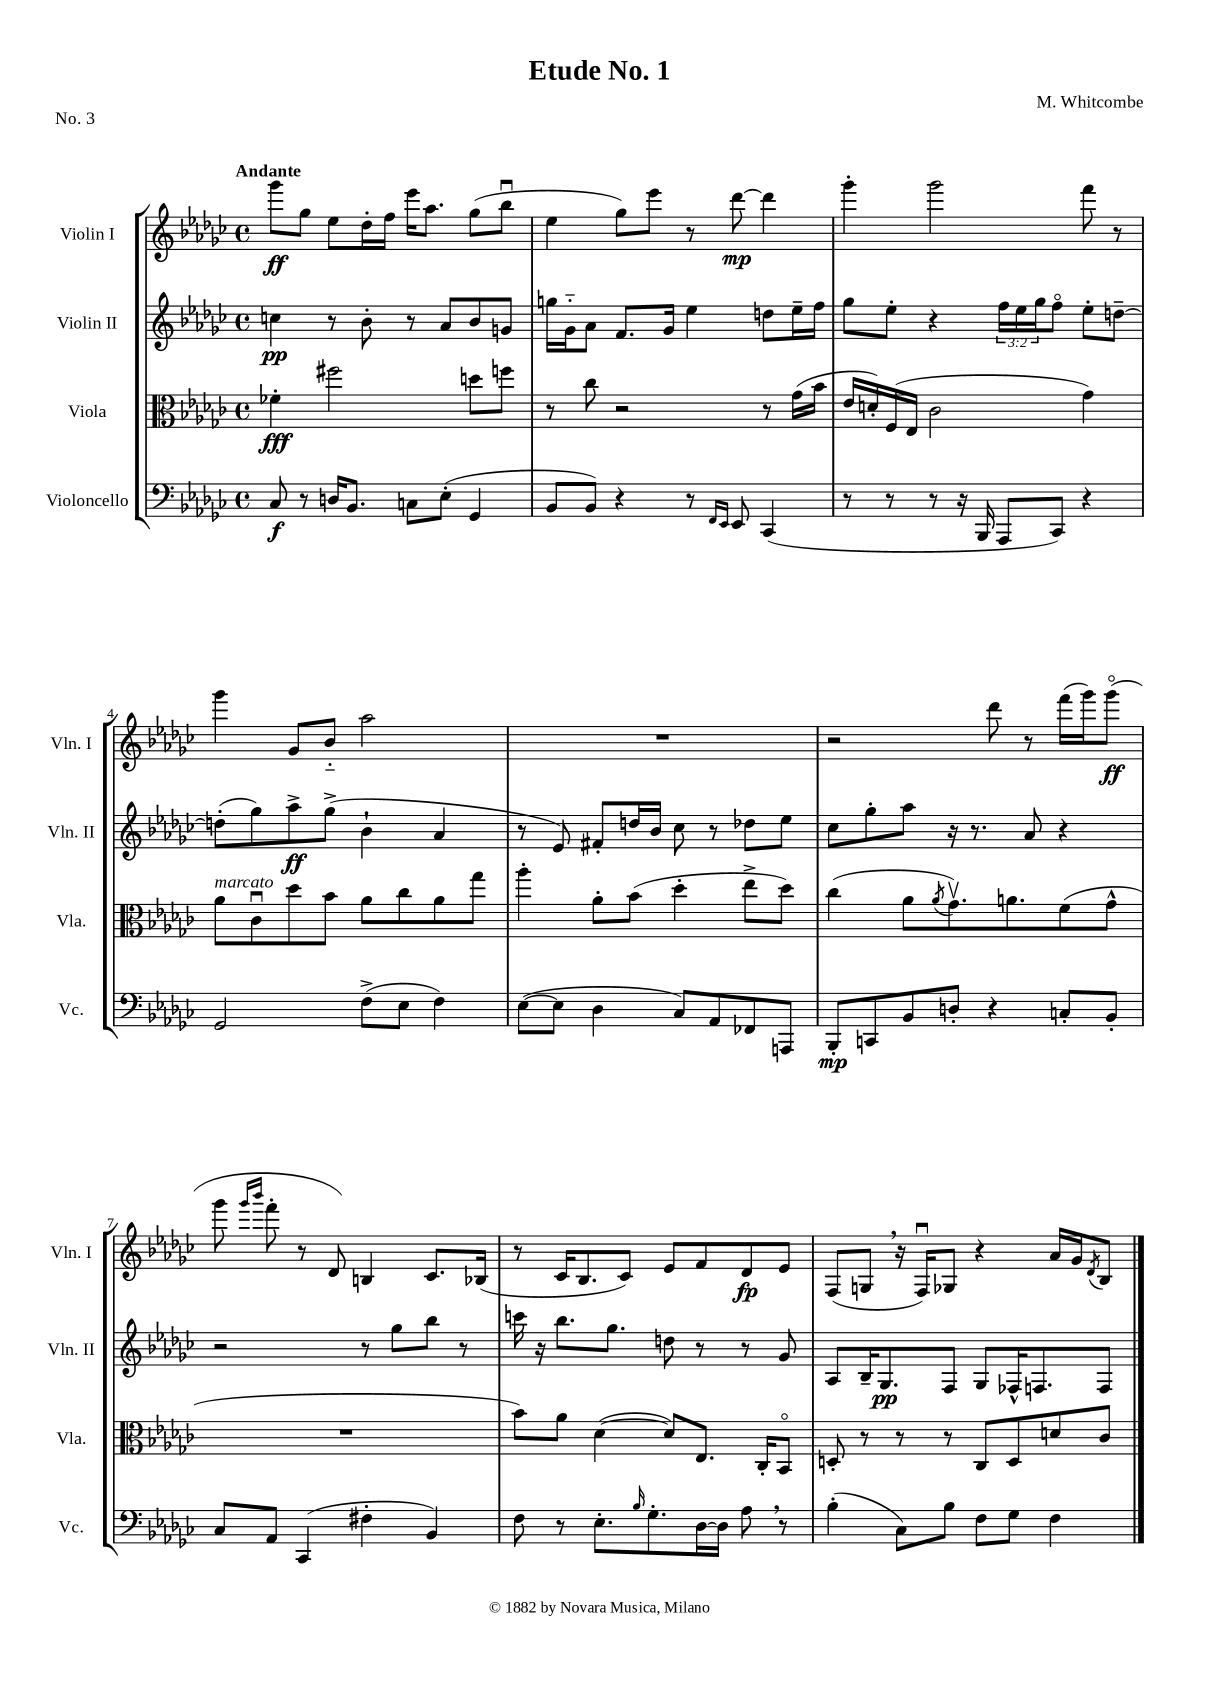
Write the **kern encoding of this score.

**kern	**dynam	**kern	**dynam	**kern	**dynam	**kern	**dynam
*part4	*part4	*part3	*part3	*part2	*part2	*part1	*part1
*staff4	*staff4	*staff3	*staff3	*staff2	*staff2	*staff1	*staff1
*I"Violoncello	*	*I"Viola	*	*I"Violin II	*	*I"Violin I	*
*I'Vc.	*	*I'Vla.	*	*I'Vln. II	*	*I'Vln. I	*
*clefF4	*	*clefC3	*	*clefG2	*	*clefG2	*
*k[b-e-a-d-g-c-]	*	*k[b-e-a-d-g-c-]	*	*k[b-e-a-d-g-c-]	*	*k[b-e-a-d-g-c-]	*
*M4/4	*	*M4/4	*	*M4/4	*	*M4/4	*
*met(c)	*	*met(c)	*	*met(c)	*	*met(c)	*
=1	=1	=1	=1	=1	=1	=1	=1
!	!	!	!	!	!	!LO:TX:a:B:t=Andante	!
8C-/	f	4f-X'\	fff	4ccn\	pp	8ggg-\L	ff
8r	.	.	.	.	.	8gg-\J	.
16Dn/KL	.	2ff#X\	.	8r	.	8ee-\L	.
8.BB-/J	.	.	.	.	.	.	.
.	.	.	.	8b-'\	.	16dd-'\L	.
.	.	.	.	.	.	16ff\JJ	.
8Cn\L	.	.	.	8r	.	16eee-\KL	.
.	.	.	.	.	.	8.aa-\J	.
(8E-'\J	.	.	.	8a-/L	.	.	.
4GG-/	.	8ddn\L	.	8b-/	.	(8gg-\L	.
.	.	8ffn\J	.	8gn/J	.	8bb-u\J	.
=2	=2	=2	=2	=2	=2	=2	=2
8BB-/L	.	8r	.	16ggn\LL	.	4ee-\	.
.	.	.	.	16g-\J	.	.	.
8BB-/J)	.	8cc-\	.	8a-\J	.	.	.
4r	.	2r	.	8.f/L	.	8gg-\L)	.
.	.	.	.	.	.	8eee-\J	.
.	.	.	.	16g-/Jk	.	.	.
8r	.	.	.	4ee-\	.	8r	.
16qqFF/LL	.	.	.	.	.	.	.
16qqEE-/JJ	.	.	.	.	.	.	.
8EE-/	.	.	.	.	.	[8ddd-\	mp
(4CC-/	.	8r	.	8ddn\L	.	4ddd-\]	.
.	.	(16g-\LL	.	16ee-~\L	.	.	.
.	.	16b-\JJ	.	16ff\JJ	.	.	.
=3	=3	=3	=3	=3	=3	=3	=3
8r	.	16e-/LL	.	8gg-\L	.	4ggg-'\	.
.	.	16dn'/)	.	.	.	.	.
8r	.	(16F/	.	8ee-'\J	.	.	.
.	.	16E-/JJ	.	.	.	.	.
8r	.	2c-\	.	4r	.	2ggg-\	.
16r	.	.	.	.	.	.	.
16BBB-/	.	.	.	.	.	.	.
8AAA-/L	.	.	.	24ff\LL	.	.	.
.	.	.	.	24ee-\	.	.	.
.	.	.	.	24gg-\J	.	.	.
8CC-/J)	.	.	.	8ff\J	.	.	.
4r	.	4g-\)	.	8ee-'\L	.	8fff\	.
.	.	.	.	[8ddn~\J	.	8r	.
!!LO:LB:g=z
=4	=4	=4	=4	=4	=4	=4	=4
!	!	!LO:TX:a:i:t=marcato	!	!	!	!	!
2GG-/	.	8a-\L	.	(8ddn'\L]	.	4ggg-\	.
.	.	8c-u\	.	8gg-\)	.	.	.
.	.	8dd-\	.	8aa-^\	ff	8g-/L	.
.	.	8b-\J	.	(8gg-^\J	.	8b-/J	.
(8F^\L	.	8a-\L	.	4b-`\	.	2aa-\	.
8E-\J	.	8cc-\	.	.	.	.	.
4F\)	.	8a-\	.	4a-/	.	.	.
.	.	8gg-\J	.	.	.	.	.
=5	=5	=5	=5	=5	=5	=5	=5
([8E-\L	.	4aa-'\	.	8r	.	1r	.
8E-\J]	.	.	.	8e-/)	.	.	.
4D-\	.	8a-'\L	.	8f#X'/L	.	.	.
.	.	(8b-\J	.	16ddn/L	.	.	.
.	.	.	.	16b-/JJ	.	.	.
8C-/L)	.	4dd-'\	.	8cc-\	.	.	.
8AA-/	.	.	.	8r	.	.	.
8FF-X/	.	8ee-^\L	.	8dd-X\L	.	.	.
8AAAn/J	.	8dd-\J)	.	8ee-\J	.	.	.
=6	=6	=6	=6	=6	=6	=6	=6
8BBB-'/L	mp	(4cc-\	.	8cc-\L	.	2r	.
8CCn/	.	.	.	8gg-'\	.	.	.
8BB-/	.	8a-\L	.	8aa-\J	.	.	.
.	.	8qa-/	.	.	.	.	.
8Dn'/J	.	8.g-v\)	.	16r	.	.	.
.	.	.	.	8.r	.	.	.
4r	.	.	.	.	.	8ddd-\	.
.	.	8.an\	.	.	.	.	.
.	.	.	.	8a-/	.	8r	.
8Cn'/L	.	(8f\	.	4r	.	(16fff\LL	.
.	.	.	.	.	.	16ggg-\J)	.
8BB-'/J	.	8g-^^\J	.	.	.	(8ggg-\J	ff
!!LO:LB:g=z
=7	=7	=7	=7	=7	=7	=7	=7
8C-/L	.	1r	.	2r	.	8ggg-\	.
.	.	.	.	.	.	16qqggg-/LL	.
.	.	.	.	.	.	16qqbbb-/JJ	.
8AA-/J	.	.	.	.	.	8fff'\	.
(4CC-/	.	.	.	.	.	8r	.
.	.	.	.	.	.	8d-/)	.
4F#X'\	.	.	.	8r	.	4Bn/	.
.	.	.	.	8gg-\L	.	.	.
4BB-/)	.	.	.	8bb-\J	.	8.c-/L	.
.	.	.	.	8r	.	.	.
.	.	.	.	.	.	(16B-X/Jk	.
=8	=8	=8	=8	=8	=8	=8	=8
8F\	.	8b-\L)	.	16cccn\	.	8r	.
.	.	.	.	16r	.	.	.
8r	.	8a-\J	.	8.bb-\L	.	16c-/KL	.
.	.	.	.	.	.	8.B-/	.
8.E-'\L	.	([4d-\	.	.	.	.	.
.	.	.	.	8.gg-\J	.	.	.
.	.	.	.	.	.	8c-/J)	.
16qqB-/	.	.	.	.	.	.	.
8.G-'\	.	.	.	.	.	.	.
.	.	8d-/L])	.	8ddn\	.	8e-/L	.
[16D-\L	.	8.E-/J	.	8r	.	8f/	.
16D-\JJ]	.	.	.	.	.	.	.
8A-,\	.	.	.	8r	.	8d-/	fp
.	.	16C-'/KL	.	.	.	.	.
8r	.	8BB-/J	.	8g-/	.	8e-/J	.
=9	=9	=9	=9	=9	=9	=9	=9
(4B-'\	.	8Dn'/	.	8A-/L	.	(8F/L	.
.	.	8r	.	16B-~/K	.	8Gn,/J	.
.	.	.	.	8.G-/	pp	.	.
8C-\L)	.	8r	.	.	.	16r	.
.	.	.	.	.	.	16Fu/KL)	.
8B-\J	.	8r	.	8F/J	.	8G-X/J	.
8F\L	.	8C-/L	.	8G-/L	.	4r	.
8G-\J	.	8D/	.	16F-X^^/K	.	.	.
.	.	.	.	8.Fn/	.	.	.
4F\	.	8dn/	.	.	.	16a-/LL	.
.	.	.	.	.	.	16g-/J	.
.	.	.	.	.	.	8qd-/	.
.	.	8c-/J	.	8F/J	.	8B-/J	.
==	==	==	==	==	==	==	==
*-	*-	*-	*-	*-	*-	*-	*-
